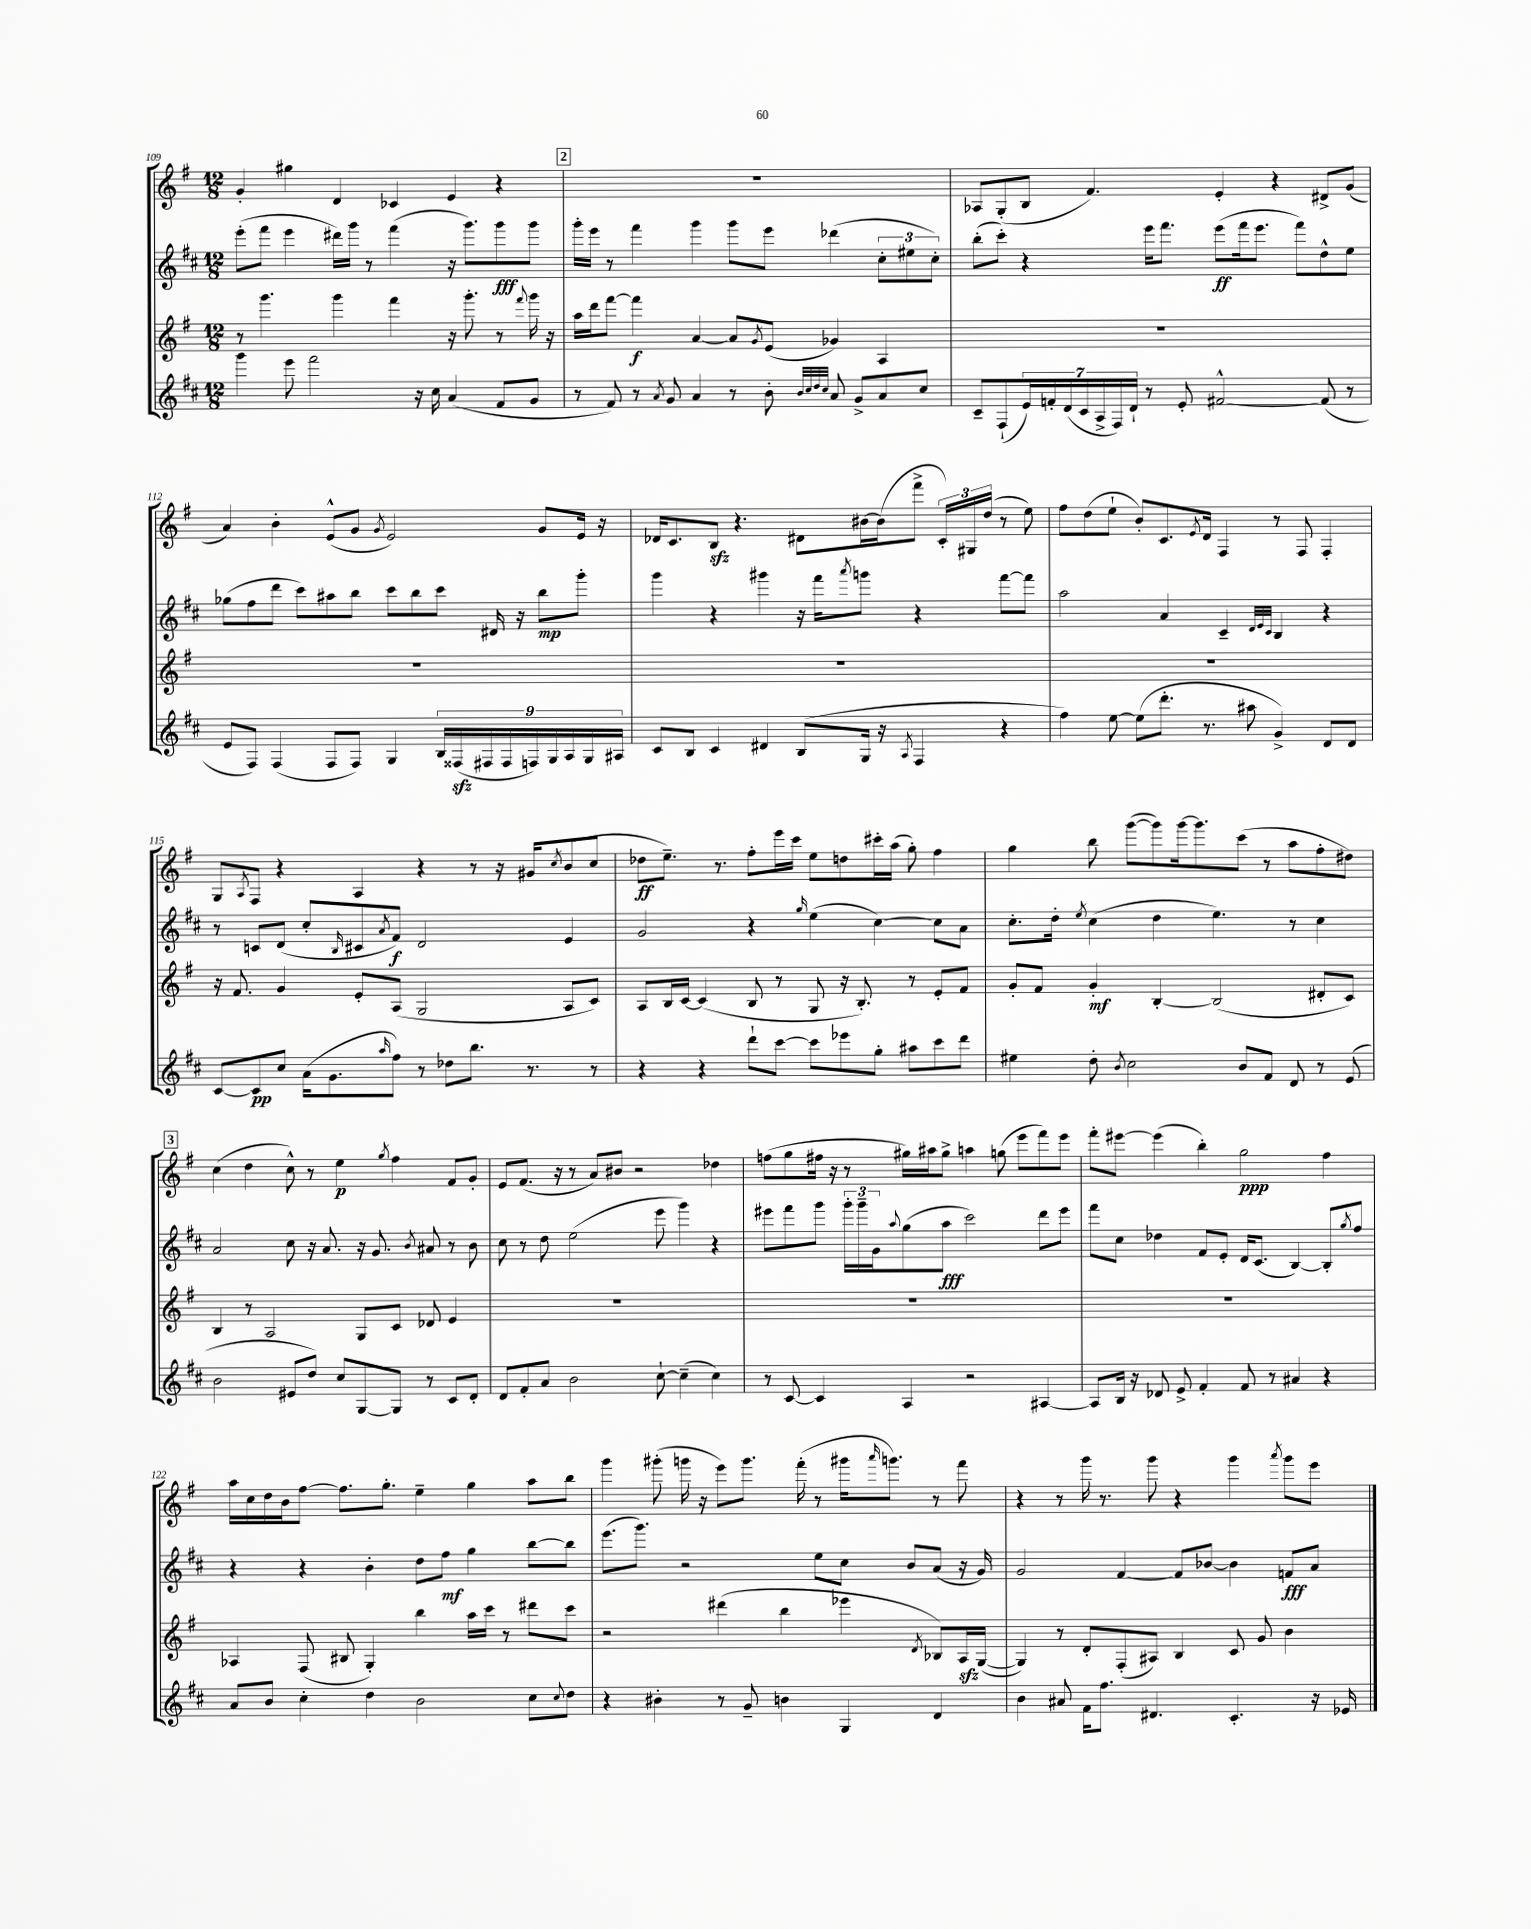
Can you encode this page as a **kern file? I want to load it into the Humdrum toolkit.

**kern	**kern	**kern	**kern
*staff4	*staff3	*staff2	*staff1
*clefG2	*clefG2	*clefG2	*clefG2
*k[f#c#]	*k[f#]	*k[f#c#]	*k[f#]
*M12/8	*M12/8	*M12/8	*M12/8
4ggg	8r	(8eee'	4g'
.	4.ggg	8fff#	.
8eee	.	4eee	4gg#
2fff#	.	.	.
.	4ggg	16ddd#)	4d
.	.	16ggg	.
.	.	8r	.
.	4fff#	(4fff#	4c-
16r	.	.	.
16cc#	.	.	.
(4a	16r	16r	4e
.	8.ggg'	8.ggg)	.
8f#	8r	8ggg	4r
.	8qqfff#	.	.
8g	16ggg	8ggg	.
.	16r	.	.
=	=	=	=
8r	16aa	16ggg'	1.r
.	16ddd	16eee	.
8f#)	[8fff#	8r	.
8r	4fff#]	4fff#	.
8qa	.	.	.
8g	.	.	.
4a	[4a	4ggg	.
8r	8a]	8ggg	.
.	8qg	.	.
8b'	(8e	8eee	.
32qqb	.	.	.
32qqcc#	.	.	.
32qqdd	.	.	.
32qqcc#	.	.	.
8a	4g-)	(4ddd-	.
8g^	.	.	.
8a	4A	12cc#'	.
.	.	12ee#	.
8cc#	.	.	.
.	.	12cc#')	.
=	=	=	=
8c#~	1.r	(8bb'	8A-
(8F#`	.	8ccc#')	(8G'
28e)	.	4r	8B
28f'	.	.	.
(28d	.	.	.
28c#	.	.	.
.	.	.	4.f#)
28A^	.	.	.
28F#)	.	.	.
28d`	.	.	.
8r	.	16eee	.
.	.	8.fff#	.
8e'	.	.	.
[2f#^^	.	(8eee	4e'
.	.	16fff#	.
.	.	8.eee	.
.	.	.	4r
.	.	8fff#)	.
(8f#]	.	8dd^^	8d#^
8r	.	8ee	(8g
=	=	=	=
8e	1.r	(8gg-	4a)
8F#)	.	8ff#	.
(4F#	.	8ddd	4b'
.	.	8ccc#)	.
8F#	.	8aa#	(8e^^
8F#)	.	8bb	8g
.	.	.	8qg
4G	.	8ccc#	2e)
.	.	8bb	.
18B	.	8ccc#	.
(18F##	.	.	.
18F#	.	.	.
.	.	16d#	.
18F#	.	.	.
.	.	16r	.
18F)	.	.	.
.	.	8bb	8g
18G	.	.	.
18A	.	.	.
.	.	8ggg'	16e
18G	.	.	.
.	.	.	16r
18A#	.	.	.
=	=	=	=
8c#	1.r	4ggg	16d-
.	.	.	8.c
8B	.	.	.
4c#	.	4r	8B
.	.	.	4.r
4d#	.	4ggg#	.
(8B	.	16r	8d#
.	.	16fff#	.
.	.	8qaaa	.
16G	.	8ggg	[16b#
16r	.	.	(16b#]
8qA	.	.	.
4F#	.	4r	8fff#^
.	.	.	24c')
.	.	.	24G#
.	.	.	(24dd
4r	.	[8fff#	8r
.	.	8fff#]	8ee)
=	=	=	=
4ff#)	1.r	2aa	8ff#
.	.	.	(8dd
[8ee	.	.	8ee`
(8ee]	.	.	8b')
8.ddd'	.	4a	8.c
.	.	.	8qe
8.r	.	.	16d
.	.	4c#~	4F#
8aa#	.	.	.
.	.	32qqd	.
.	.	32qqe	.
.	.	32qqc#	.
4g^)	.	4B	8r
.	.	.	8F#
8d	.	4r	4F#'
8d	.	.	.
=	=	=	=
[8c#	16r	8r	8G
.	8.f#	.	.
.	.	.	8qA
8c#]	.	8c	8F#
8cc#	4g	(8d	4r
(16a	.	8cc#'	.
8.g	.	.	.
.	.	16qqB	.
.	8e'	8c#	4A
16qqaa	.	8qa	.
8ff#)	(8A	8f#)	.
8r	2G	2d	4r
8dd-	.	.	.
8.bb	.	.	8r
.	.	.	16r
8.r	.	.	16g#
.	.	.	8qcc
.	8A	4e	(8b
8r	8c)	.	8cc
=	=	=	=
4r	8A	2g	8dd-
.	16B	.	8.ee~)
.	[16c	.	.
4r	(4c]	.	.
.	.	.	8.r
8ddd`	8B	4r	8ff#'
[8ccc#	8r	.	16eee
.	.	.	16ccc
.	.	16qqgg	.
8ccc#]	8G	(4ee	8ee
8eee-	16r	.	8dd
.	8.B')	.	.
8gg'	.	[4cc#)	16ccc#'
.	.	.	(16aa
8aa#	8r	.	8gg')
8ccc#	8e'	8cc#]	4ff#
8ddd	8f#	8a	.
=	=	=	=
4ee#	8g'	8.cc#'	4gg
.	8f#	.	.
.	.	16dd'	.
.	.	8qee	.
8dd'	4g'	(4cc#	8bb
8qb	.	.	.
2cc#	.	.	([8ggg
.	[4B'	4dd	8ggg])
.	.	.	[16ggg
.	.	.	8.ggg]
.	(2B]	4.ee)	.
8b	.	.	(8ccc
8f#	.	.	8r
8d	.	8r	8aa
8r	8d#'	4cc#	8ff#'
(8e	8c)	.	8dd#)
=	=	=	=
2b	4B	2a	(4cc
.	8r	.	4dd
.	2A	.	.
8e#	.	8cc#	8cc^^)
8dd)	.	16r	8r
.	.	8.a	.
8cc#	.	.	4ee
[8G	8G	16r	.
.	.	8.g	.
.	.	.	8qgg
8G]	8c	.	4ff#
.	.	8qb	.
8r	8d-	8a#	.
8c#	4e	8r	8f#
8d'	.	8b	8g'
=	=	=	=
8d	1.r	8cc#	8e
8f#'	.	8r	(8.f#
8a	.	8dd	.
.	.	.	16r
2b	.	(2ee	8r
.	.	.	8a)
.	.	.	8b#
.	.	.	2r
[8cc#`	.	8eee	.
(4cc#~]	.	4ggg)	.
4cc#)	.	4r	4dd-
=	=	=	=
8r	1.r	8eee#	(8ff
[8c#	.	8fff#	8gg
4c#]	.	8ggg	16ff#
.	.	.	16r
.	.	24ggg'	8r
.	.	24ggg~	.
.	.	24g	.
.	.	8qqaa	.
4A	.	(8gg	16gg#)
.	.	.	16aa#
.	.	8aa	8gg#^
2r	.	2ccc#)	4aa
.	.	.	(8gg
.	.	.	8eee
[4A#	.	8ddd	8fff#)
.	.	8eee#	8eee
=	=	=	=
8A#]	1.r	8fff#	8fff#'
16B	.	8cc#	[8eee#
16r	.	.	.
8d-	.	4dd-	(4eee#]
8e^	.	.	.
4f#'	.	8f#	4bb')
.	.	8e'	.
8f#	.	16d	2gg
.	.	(8.c#	.
8r	.	.	.
4a#	.	[4B)	.
4r	.	8B']	4ff#
.	.	8qgg	.
.	.	8ff#	.
=	=	=	=
8a	4A-	4r	16aa
.	.	.	16cc
8b	.	.	16dd
.	.	.	16b
4cc#'	(8F#	4r	[8ff#
.	8B#	.	8.ff#]
4dd	4G')	4b'	.
.	.	.	8.gg'
2b	4bb	8dd	4ee~
.	.	8ff#	.
.	16aa	4gg	4gg
.	16ccc	.	.
.	8r	.	.
8cc#	8ddd#	[8bb	8aa
8qqcc#	.	.	.
8dd	8ccc	8bb]	8bb
=	=	=	=
4r	2r	(8.eee	4ggg
.	.	8.ggg)	.
4b#'	.	.	(8ggg#'
.	.	2r	16ggg
.	.	.	16r
8r	(4ddd#	.	8eee)
8g~	.	.	8.ggg
4b	4bb	.	.
.	.	.	(16fff#'
.	.	8ee	8r
4G	4eee-	8cc#	16ggg#
.	.	.	16qqaaa
.	.	.	8.ggg)
.	.	8b	.
.	8qd	.	.
4d	8B-)	(8a	8r
.	16A	16r	8fff#
.	([16G	16g)	.
=	=	=	=
4b	4G])	2g	4r
8a#	8r	.	8r
16f#	8d'	.	16ggg
8.ff#	.	.	8.r
.	(8F#'	[4f#	.
4.d#	8A#)	.	8ggg
.	4B	8f#]	4r
.	.	[8b-	.
4.c#'	8c	4b-]	4ggg
.	8g	.	.
.	.	.	8qaaa
.	4b	8f	8ggg
16r	.	8a	8eee
16e-	.	.	.
==	==	==	==
*-	*-	*-	*-
